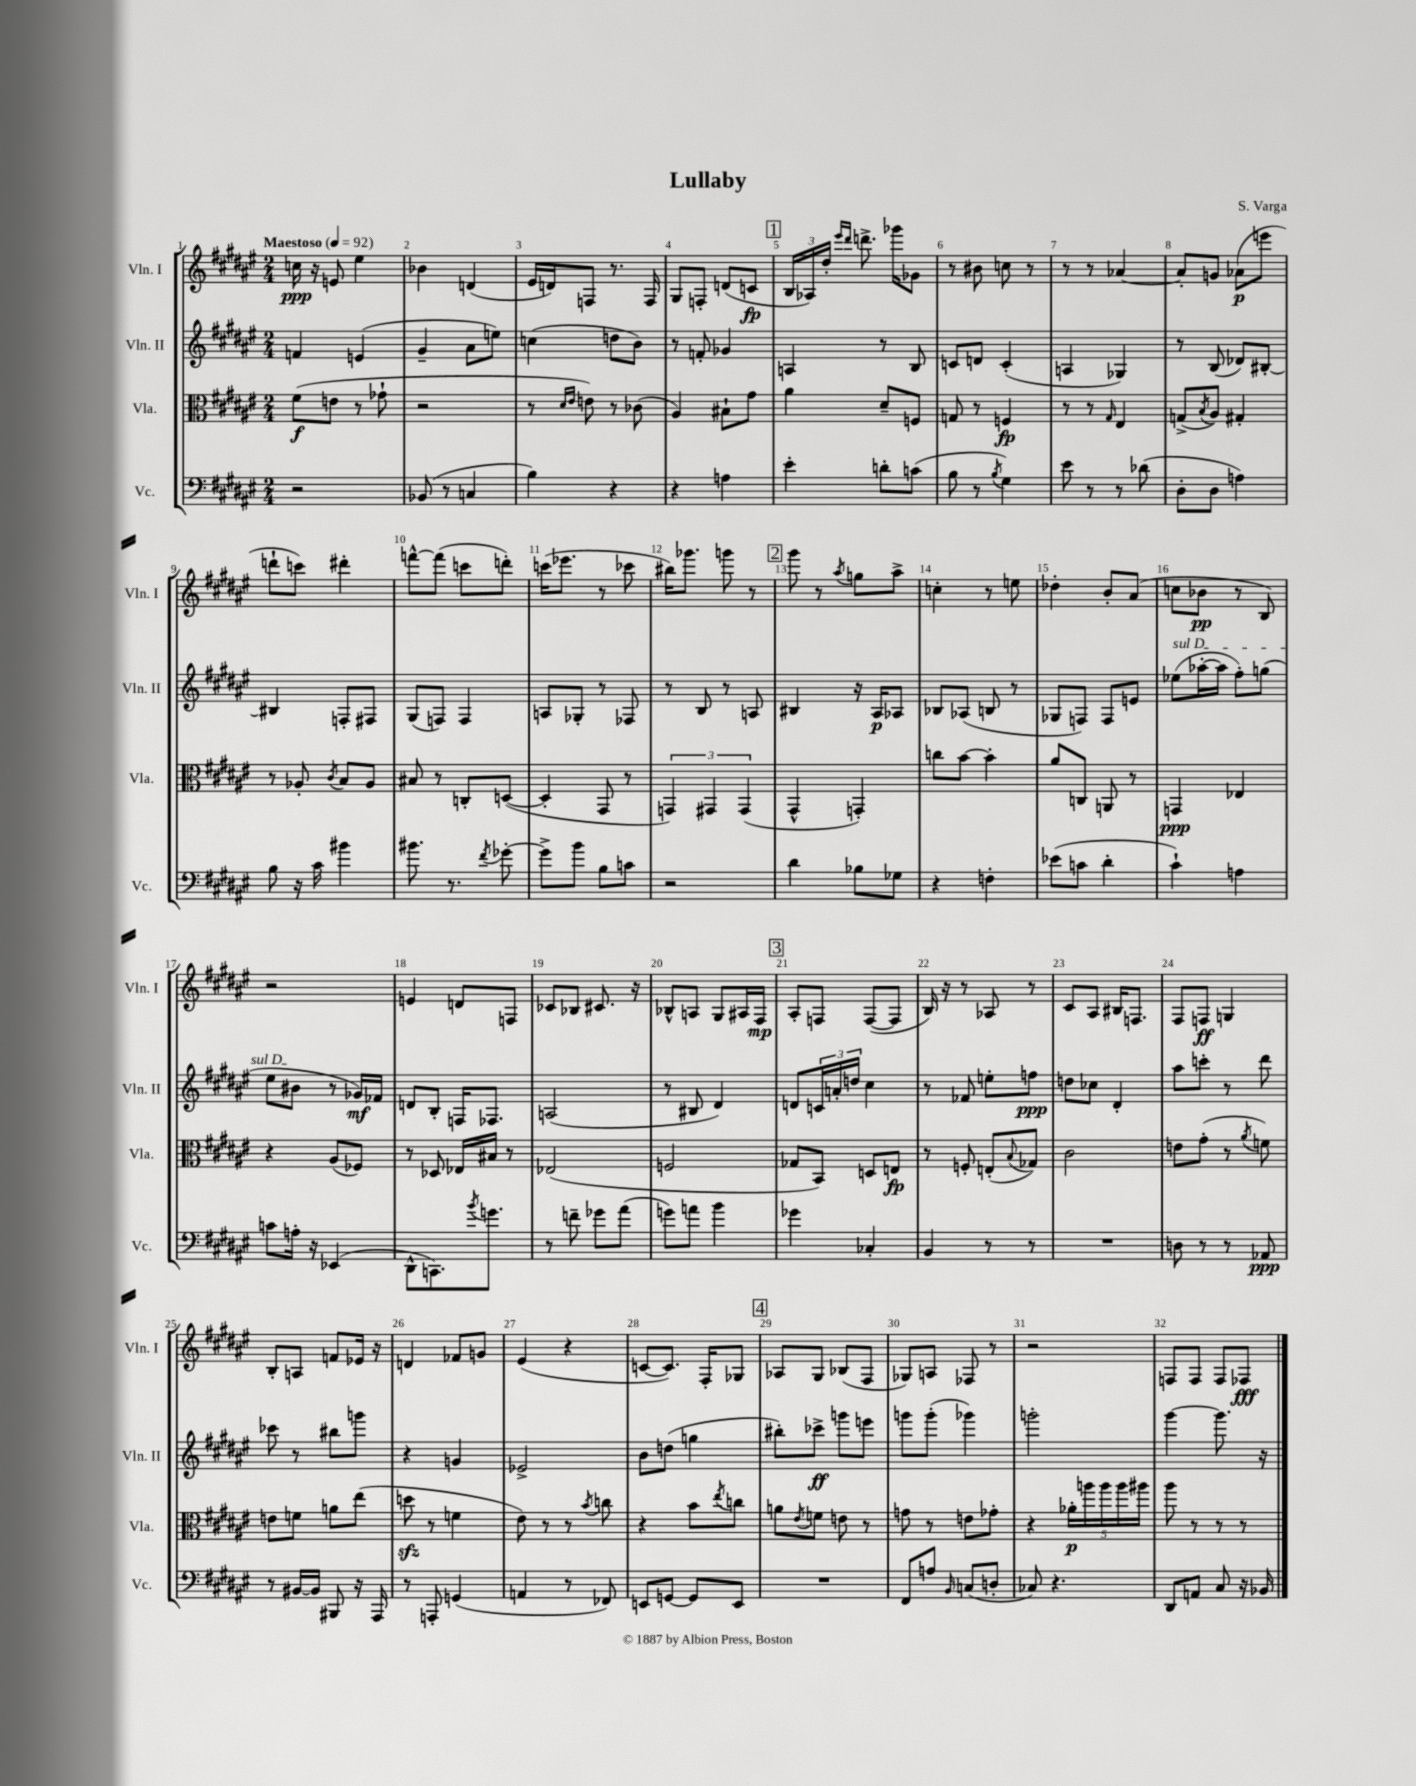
\header { title = "Lullaby" composer = "S. Varga" }
<<
\new StaffGroup <<
\new Staff = "s0" \with { instrumentName = "Vln. I" shortInstrumentName = "Vln. I" } {
    \clef treble \key fis \major \numericTimeSignature \time 2/4 \tempo "Maestoso" 4 = 92
    c''16\ppp r16 e'8 eis''4 |
    bes'4 d'4( |
    eis'16 d'16) f8 r8. f16 |
    gis8 f8-. d'8( c'8\fp |
    \mark \markup { \box "1" } \tuplet 3/2 { b16 aes16) dis''16-. } \grace { eis'''16 dis'''16 } d'''8.-> ges'''16 ges'8 |
    r8 bis'8 c''8 r8 |
    r8 r8 aes'4~ |
    aes'8-. g'8 aes'8\p( e'''8 |
    d'''8-! c'''8) dis'''4-. |
    f'''8~-^ f'''8( c'''8 d'''8-.) |
    c'''16( ees'''8. r8 ces'''8 |
    bis''16) ges'''8. g'''8 r8 |
    \mark \markup { \box "2" } gis'''8 r8 \acciaccatura { ais''8 } g''8 ais''8-> |
    c''4-. r8 e''8 |
    des''4-. b'8-. ais'8( |
    c''8 bes'8\pp r8 b8) |
    r2 |
    e'4 d'8 f8 |
    ces'8 bes8 cis'8. r16 |
    bes8-^ a8 gis8 ais16 fis16\mp |
    \mark \markup { \box "3" } ais8-. f8 f8~( f8 |
    b16) r16 r8 aes8 r8 |
    cis'8 ais8 bis16 f8. |
    fis8 f8\ff g4 |
    b8-. a8 f'8 ees'16 r16 |
    d'4 fes'8 g'8 |
    eis'4( r4 |
    c'8~ c'8.) fis16-. ges8 |
    \mark \markup { \box "4" } aes8 gis8 bes8( fis8 |
    ges8) a8 fes8 r8 |
    r2 |
    f8 f8 f8 fes8\fff \bar "|." |
}
\new Staff = "s1" \with { instrumentName = "Vln. II" shortInstrumentName = "Vln. II" } {
    \clef treble \key fis \major \numericTimeSignature \time 2/4
    f'4 e'4( |
    gis'4-- ais'8 e''8) |
    c''4( d''8 b'8) |
    r8 f'8-. ges'4 |
    \mark \markup { \box "1" } a4 r8 b8 |
    c'8 d'8 c'4-.( |
    a4 ges4) |
    r8 b8( des'8) bis8~-. |
    bis4 f8-. fis8 |
    gis8( f8) f4 |
    a8 ges8-. r8 fes8 |
    r8 b8 r8 a8 |
    \mark \markup { \box "2" } bis4 r16 ais16\p aes8 |
    bes8 aes8( b8 r8 |
    ges8 f8) f8 e'8 |
    \once \override TextSpanner.bound-details.left.text = \markup { \italic "sul D" } ees''8\startTextSpan( aes''16~-. aes''16 fis''8-.) g''8( |
    eis''8 bis'8\stopTextSpan r8 ges'16\mf) fes'16 |
    d'8 b8-. f16 fes8. |
    a2( |
    r8 bis8 dis'4) |
    \mark \markup { \box "3" } d'8 \tuplet 3/2 { c'16 a'16-. d''16 } cis''4 |
    r8 fes'8 e''8-. f''8\ppp |
    d''8 ces''8 dis'4-. |
    ais''8 c'''8-. r8 dis'''8 |
    ces'''8 r8 bis''8 g'''8 |
    r4 g'4 |
    ees'2-> |
    b'8 d''8( g''4 |
    \mark \markup { \box "4" } bis''8-.) ces'''8->\ff g'''8 e'''8 |
    g'''8 g'''8-.( ges'''4) |
    g'''2-. |
    gis'''4~ gis'''8. r16 \bar "|." |
}
\new Staff = "s2" \with { instrumentName = "Vla." shortInstrumentName = "Vla." } {
    \clef alto \key fis \major \numericTimeSignature \time 2/4
    fis'8\f( e'8 r8 ges'8-! |
    r2 |
    r8 \grace { dis'16 eis'16 } e'8) r8 ces'8( |
    ais4) bis8-! gis'8 |
    \mark \markup { \box "1" } ais'4 dis'8-- f8 |
    g8 r8 f4\fp |
    r8 r8 \grace { gis16 } eis4 |
    g8->( \acciaccatura { b8 } ais8) gis4-. |
    r8 aes8-. \acciaccatura { cis'8 } b8 aes8 |
    bis8 r8 c8-. d8~( |
    d4-. gis,8 r8 |
    \tuplet 3/2 { g,4) gis,4 gis,4( } |
    \mark \markup { \box "2" } gis,4-^ g,4-.) |
    c''8 b'8~ b'4-. |
    ais'8 c8 a,8 r8 |
    g,4\ppp ees4 |
    r4 ais8( fes8) |
    r8 des8 ees16 bis16 r8 |
    ees2( |
    f2 |
    \mark \markup { \box "3" } ges8 b,8) d8 e8\fp |
    r8 f8-. e8-.( \appoggiatura { b8 } ges8) |
    cis'2 |
    e'8 gis'8-.( r8 \acciaccatura { ais'8 } f'8) |
    e'8 f'8 a'8 eis''8( |
    d''8\sfz r8 f'4 |
    eis'8) r8 r8 \acciaccatura { b'8 } c''8 |
    r4 b'8 \acciaccatura { eis''8 } c''8 |
    \mark \markup { \box "4" } a'8 \acciaccatura { eis'8 } f'8 e'8 r8 |
    g'8 r8 e'8 ges'8-. |
    r4 \tuplet 5/4 { aes'16-.\p a''16 a''16 a''16 ais''16 } |
    ais''8 r8 r8 r8 \bar "|." |
}
\new Staff = "s3" \with { instrumentName = "Vc." shortInstrumentName = "Vc." } {
    \clef bass \key fis \major \numericTimeSignature \time 2/4
    r2 |
    bes,8( r8 c4 |
    b4) r4 |
    r4 a4 |
    \mark \markup { \box "1" } eis'4-. d'8-. c'8( |
    b8 r8 \acciaccatura { b8 } gis4) |
    eis'8 r8 r8 des'8( |
    dis8-. dis8 a4) |
    b8 r16 cis'16 bis'4 |
    bis'8. r8. \acciaccatura { fis'8 } ges'8~-. |
    ges'8-> b'8 b8 c'8 |
    r2 |
    \mark \markup { \box "2" } dis'4 bes8 ges8 |
    r4 f4-. |
    ees'8( c'8 dis'4-. |
    cis'4-!) a4 |
    c'8 a16-. r16 ees,4( |
    dis,8-^ c,8.) \acciaccatura { b'8 } g'8. |
    r8 f'8-- ges'8 ais'8( |
    g'8) a'8 b'4 |
    \mark \markup { \box "3" } ges'4 ces4-. |
    b,4 r8 r8 |
    R2 |
    d8 r8 r8 aes,8\ppp |
    r8 bis,16~ bis,16 bis,,8 r16 ais,,16 |
    r8 a,,8-. g,4( |
    a,4 r8 fes,8) |
    e,8 g,8~ g,8 e,8 |
    \mark \markup { \box "4" } R2 |
    fis,8 a8 \grace { b,16 } c8( d8-. |
    ces8) r4. |
    dis,8 a,8 cis8 r16 bes,16 \bar "|." |
}
>>
>>
\layout { \context { \Score \override BarNumber.break-visibility = ##(#f #t #t) barNumberVisibility = #all-bar-numbers-visible } }
